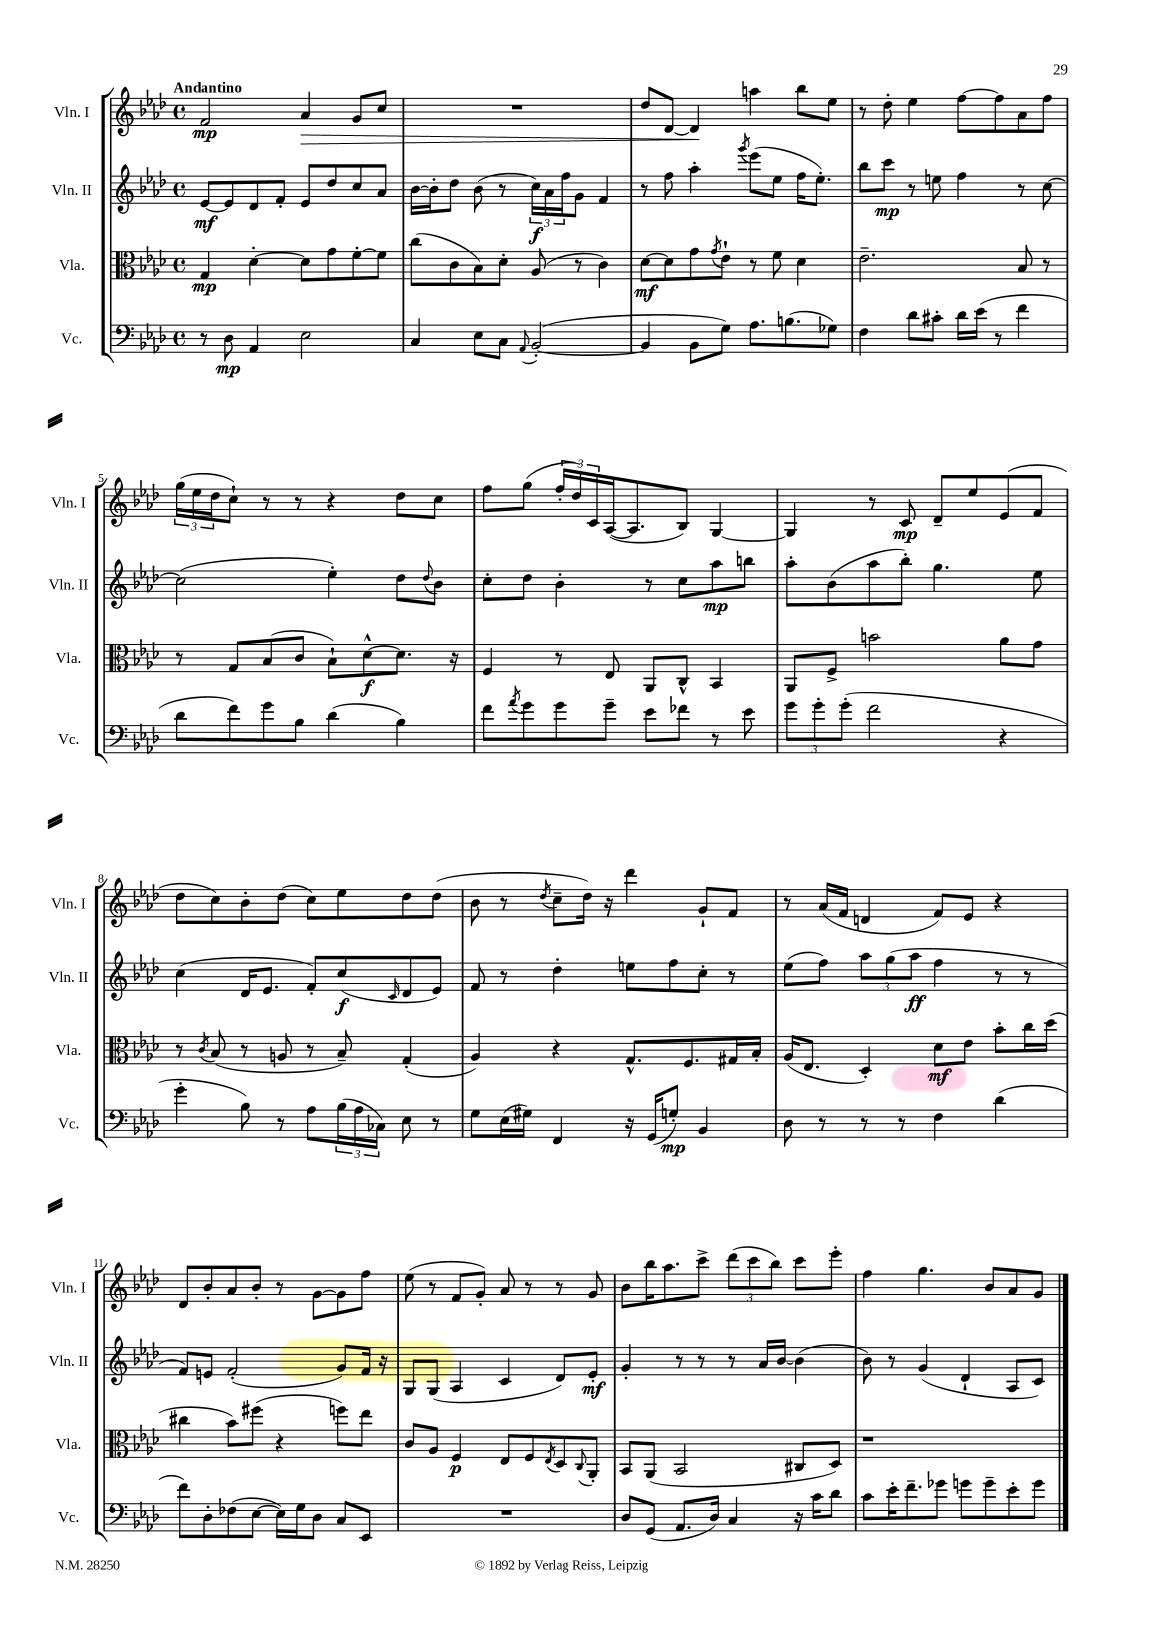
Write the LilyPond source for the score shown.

<<
\new StaffGroup <<
\new Staff = "s0" \with { instrumentName = "Vln. I" shortInstrumentName = "Vln. I" } {
    \clef treble \key aes \major \defaultTimeSignature \time 4/4 \tempo "Andantino"
    f'2\mp aes'4\> g'8 c''8 |
    R1 |
    des''8 des'8~ des'4\! a''4 bes''8 ees''8 |
    r8 des''8-. ees''4 f''8~ f''8 aes'8 f''8 |
    \tuplet 3/2 { g''16( ees''16 des''16 } c''8-!) r8 r8 r4 des''8 c''8 |
    f''8 g''8( \tuplet 3/2 { f''16-. des''16) c'16 } aes16~( aes8. bes8) g4~ |
    g4 r8 c'8\mp des'8-- ees''8 ees'8( f'8 |
    des''8 c''8) bes'8-. des''8( c''8) ees''8 des''8 des''8( |
    bes'8 r8 \acciaccatura { des''8 } c''8-- des''16) r16 des'''4 g'8-! f'8 |
    r8 aes'16( f'16 d'4 f'8) ees'8 r4 |
    des'8 bes'8-. aes'8 bes'8-. r8 g'8~ g'8 f''8 |
    ees''8( r8 f'8 g'8-.) aes'8 r8 r8 g'8 |
    bes'8 bes''16 aes''8. c'''8-> \tuplet 3/2 { des'''8( c'''8 bes''8) } c'''8 ees'''8-. |
    f''4 g''4. bes'8 aes'8 g'8 \bar "|." |
}
\new Staff = "s1" \with { instrumentName = "Vln. II" shortInstrumentName = "Vln. II" } {
    \clef treble \key aes \major \defaultTimeSignature \time 4/4
    ees'8~\mf ees'8 des'8 f'8-. ees'8 des''8 c''8 aes'8 |
    bes'16~ bes'16-. des''8 bes'8( r8 \tuplet 3/2 { c''16\f) aes'16 f''16 } g'8 f'4 |
    r8 f''8 aes''4-. \acciaccatura { g'''8 } ees'''8( ees''8 f''16 ees''8.-.) |
    bes''8 c'''8\mp r8 e''8 f''4 r8 c''8~ |
    c''2( ees''4-.) des''8 \appoggiatura { des''8 } bes'8 |
    c''8-. des''8 bes'4-. r8 c''8 aes''8\mp b''8 |
    aes''8-. bes'8( aes''8 bes''8-.) g''4. ees''8 |
    c''4( des'16 ees'8. f'8-.) c''8\f( \grace { c'16 } des'8 ees'8) |
    f'8 r8 des''4-. e''8 f''8 c''8-. r8 |
    ees''8( f''8) \tuplet 3/2 { aes''8 g''8( aes''8\ff } f''4 r8 r8 |
    f'8) e'8 f'2-.( g'8) f'16 r16 |
    g8 g8( aes4 c'4 des'8) ees'8-.\mf |
    g'4-. r8 r8 r8 aes'16 bes'16~ bes'4( |
    bes'8) r8 g'4( des'4-! aes8 c'8) \bar "|." |
}
\new Staff = "s2" \with { instrumentName = "Vla." shortInstrumentName = "Vla." } {
    \clef alto \key aes \major \defaultTimeSignature \time 4/4
    g4\mp des'4~-. des'8 g'8 f'8~-. f'8 |
    c''8( c'8 bes8) des'8-. aes8( r8 c'4) |
    des'8~\mf des'8 g'8 \acciaccatura { g'8 } ees'8-! r8 f'8 des'4 |
    ees'2.-- bes8 r8 |
    r8 g8 bes8( c'8 bes8-!) des'8~-^\f des'8. r16 |
    f4 r8 ees8 aes,8 c8-^ bes,4 |
    aes,8 f8-> b'2 aes'8 g'8 |
    r8 \acciaccatura { c'8 } bes8( r8 a8 r8 bes8--) g4-.( |
    aes4) r4 g8.-^ f8. gis16 bes16-. |
    aes16( ees8. des4-.) des'8\mf ees'8 bes'8-. c''16 des''16( |
    cis''4 bes'8) fis''8( r4 f''8) ees''8 |
    c'8 aes8 f4\p ees8 f8 \acciaccatura { ees8 } des8 \appoggiatura { c8 } aes,8-. |
    bes,8 aes,8( bes,2 cis8 des8) |
    r1 \bar "|." |
}
\new Staff = "s3" \with { instrumentName = "Vc." shortInstrumentName = "Vc." } {
    \clef bass \key aes \major \defaultTimeSignature \time 4/4
    r8 des8\mp aes,4 ees2 |
    c4 ees8 c8 \appoggiatura { aes,8 } bes,2~-.( |
    bes,4 bes,8 g8) aes8. b8.( ges8) |
    f4 des'8 cis'8-. des'16 ees'16( r8 f'4 |
    des'8 f'8) g'8 bes8 des'4( bes4) |
    f'8 \acciaccatura { aes'8 } g'8 g'8 g'8-- ees'8 fes'8 r8 ees'8 |
    \tuplet 3/2 { g'8 g'8-. g'8-.( } f'2 r4 |
    g'4-. bes8) r8 aes8 \tuplet 3/2 { bes16( aes16 ces16) } ees8 r8 |
    g8 ees16( gis16) f,4 r16 g,16( g8-.\mp) bes,4 |
    des8 r8 r8 r8 f4 des'4( |
    f'8) des8-. fes8( ees8~ ees16) g16 des8 c8 ees,8 |
    R1 |
    des8 g,8( aes,8. des16) c4 r16 c'16 des'8 |
    c'8 ees'16-. f'8.-- ges'8 g'8 g'8-- ees'8-. g'8 \bar "|." |
}
>>
>>
